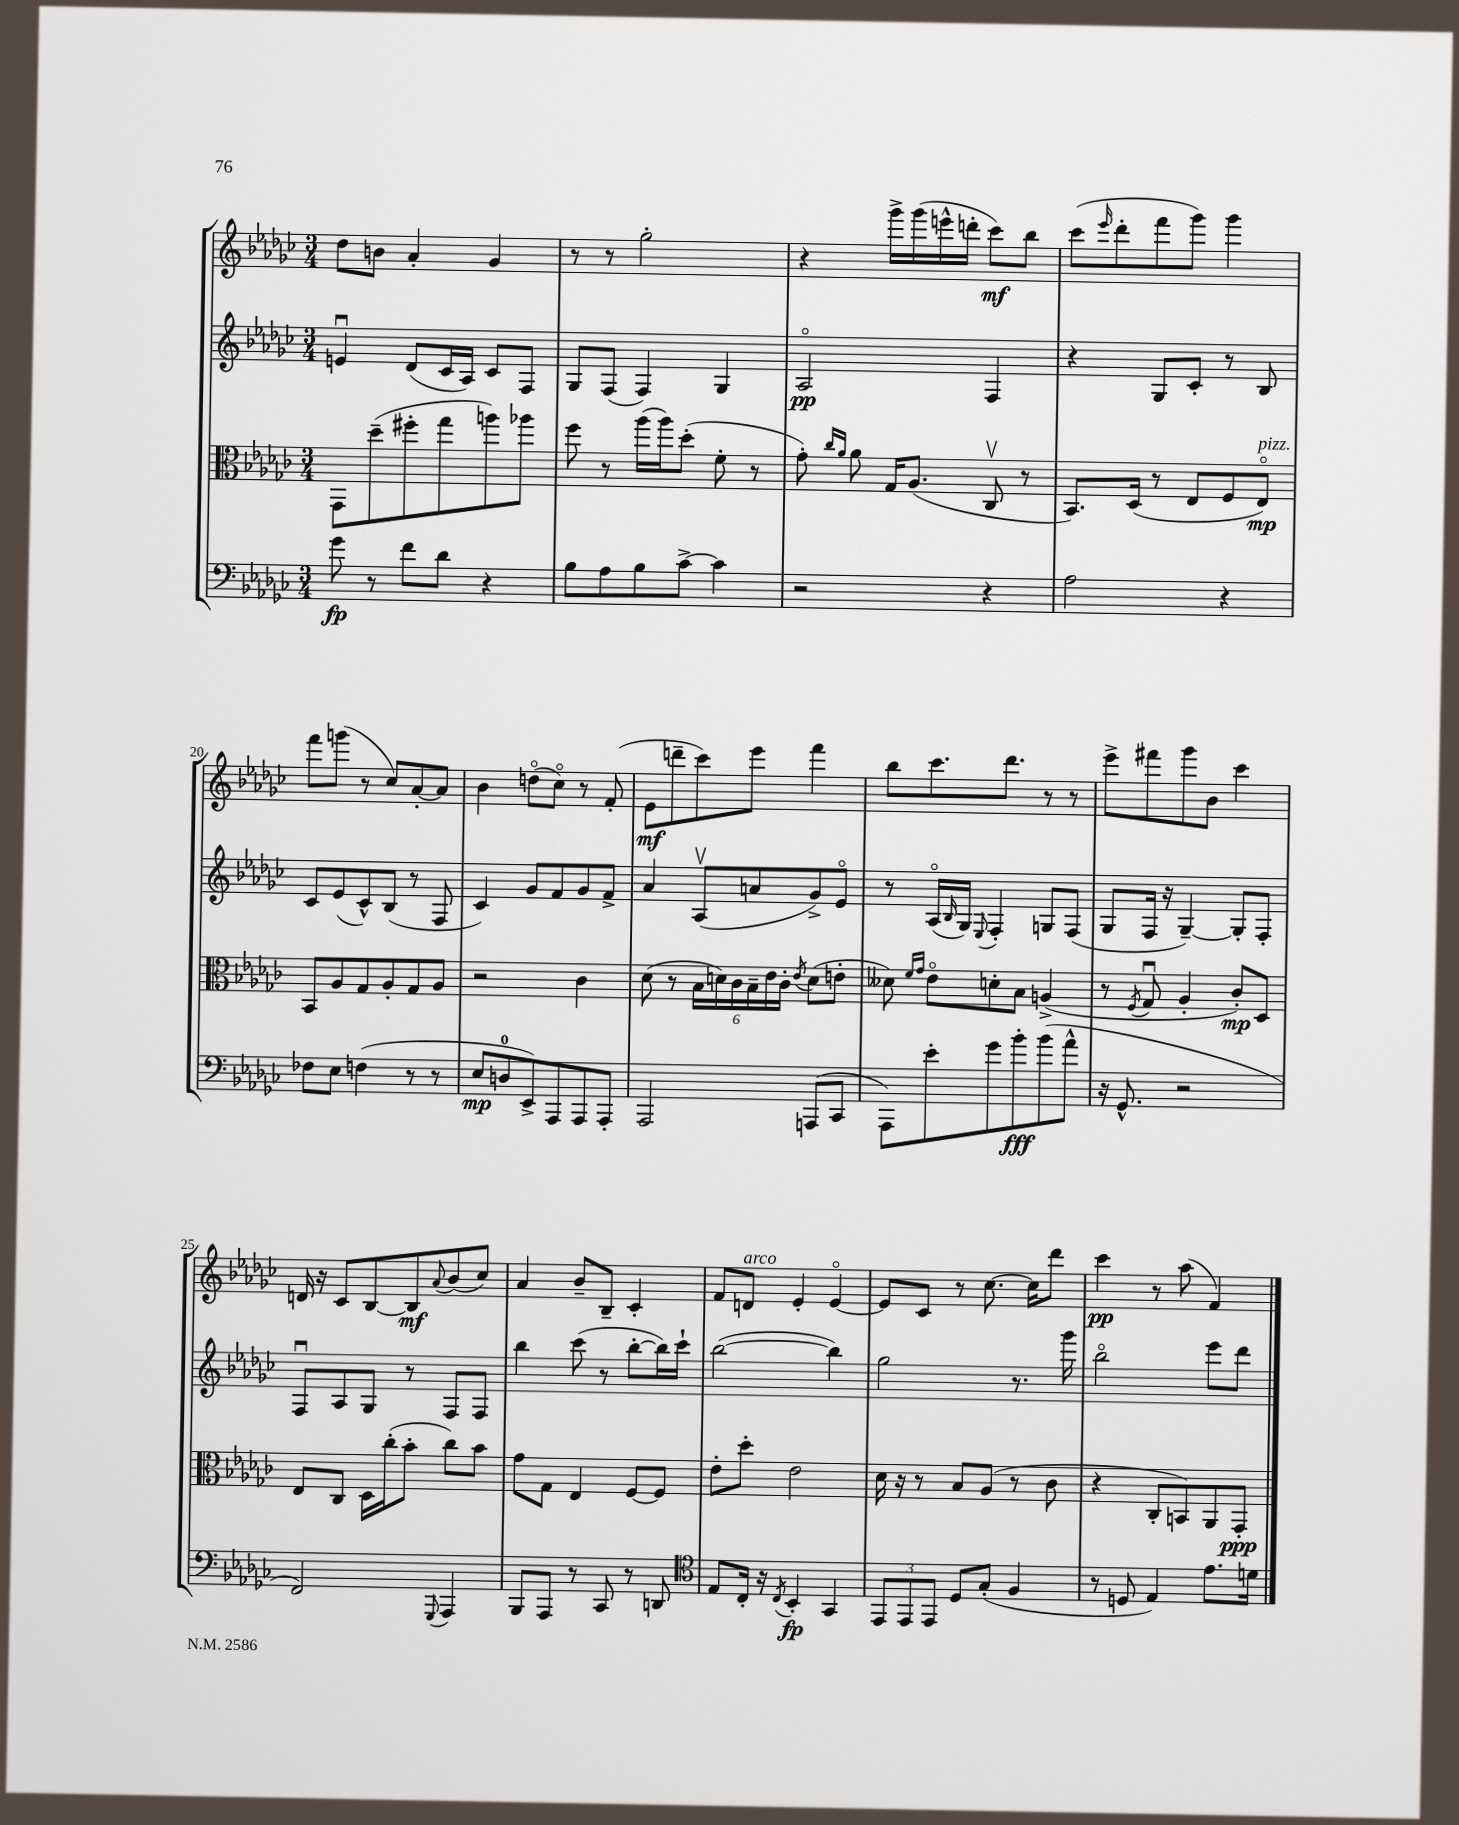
<<
\new StaffGroup <<
\new Staff = "s0" {
    \clef treble \key ges \major \numericTimeSignature \time 3/4
    des''8 b'8 aes'4-. ges'4 |
    r8 r8 ges''2-. |
    r4 ges'''16-> ges'''16( e'''16-^ d'''16-. ces'''8\mf) bes''8 |
    ces'''8( \grace { ees'''16 } des'''8-. f'''8 ges'''8) ges'''4 |
    f'''8 g'''8( r8 ces''8) aes'8~-. aes'8 |
    bes'4 d''8\flageolet( ces''8\flageolet) r8 f'8-.( |
    ees'8\mf d'''8-- ces'''8) ees'''8 f'''4 |
    bes''8 ces'''8. des'''8. r8 r8 |
    ees'''8-> fis'''8 ges'''8 bes'8 ces'''4 |
    d'16 r16 ces'8 bes8~ bes8\mf \appoggiatura { aes'8 } bes'8( ces''8) |
    aes'4 bes'8-- bes8-- ces'4-. |
    f'8 d'8^\markup { \italic "arco" } ees'4-. ees'4~\flageolet |
    ees'8 ces'8 r8 ces''8.~ ces''16 des'''8 |
    ces'''4\pp r8 aes''8( f'4) \bar "|." |
}
\new Staff = "s1" {
    \clef treble \key ges \major \numericTimeSignature \time 3/4
    e'4\downbow des'8( ces'16 aes16) ces'8 f8 |
    ges8 f8( f4) ges4 |
    aes2\flageolet\pp f4 |
    r4 ges8 ces'8-. r8 bes8 |
    ces'8 ees'8( ces'8-^) bes8( r8 f8 |
    ces'4) ges'8 f'8 ges'8 f'8-> |
    aes'4 aes8\upbow( a'8 ges'8->) ees'8\flageolet |
    r8 aes16\flageolet( \grace { bes16 } ges16) \appoggiatura { ees8 } f4-. g8 f8( |
    ges8 f16 r16 ges4~--) ges8-. f8-. |
    f8\downbow aes8 ges8 r8 f8 f8 |
    bes''4 ces'''8( r8 bes''8~-. bes''16) ces'''16-! |
    bes''2~( bes''4) |
    ges''2 r8. ges'''16 |
    bes''2\flageolet ees'''8 des'''8 \bar "|." |
}
\new Staff = "s2" {
    \clef alto \key ges \major \numericTimeSignature \time 3/4
    ges,8 des''8--( fis''8-. ges''8 a''8) aes''8 |
    f''8 r8 aes''16( aes''16) des''8-.( f'8-. r8 |
    ges'8-.) \grace { ces''16 aes'16 } aes'8 ges16 aes8.( ces8\upbow r8 |
    bes,8.) des16( r8 ees8 f8 ees8\flageolet\mp^\markup { \italic "pizz." }) |
    bes,8 aes8 ges8 aes8-. ges8 aes8 |
    r2 ces'4 |
    des'8( r8 \tuplet 6/4 { bes16 d'16) ces'16 bes16-- ees'16 ces'16-. } \acciaccatura { ees'8 } d'8( e'8-. |
    deses'8) \grace { f'16 ges'16 } ees'8\flageolet d'8-. bes8 a4->( |
    r8 \acciaccatura { f8 } ges8\downbow aes4-. ces'8-.\mp) des8 |
    ees8 ces8 des16 ces''16-.( bes'8-. ces''8) bes'8 |
    ges'8 ges8 ees4 f8~ f8 |
    ees'8-. des''8-. ees'2 |
    des'16 r16 r8 bes8 aes8( r8 ces'8 |
    r4 ces8-. b,8) aes,8 ges,8-.\ppp \bar "|." |
}
\new Staff = "s3" {
    \clef bass \key ges \major \numericTimeSignature \time 3/4
    ges'8\fp r8 f'8 des'8 r4 |
    bes8 aes8 bes8 ces'8~-> ces'4 |
    r2 r4 |
    aes2 r4 |
    fes8 ees8 f4( r8 r8 |
    ees8\mp d8-0 ees,8->) aes,,8 aes,,8 aes,,8-. |
    aes,,2 a,,8( ces,8 |
    aes,,8) ees'8-. ges'8 bes'8-.\fff bes'8( aes'8-^ |
    r16 ges,8.-^ r2 |
    f,2) \appoggiatura { ges,,8 } aes,,4 |
    bes,,8 aes,,8 r8 ces,8 r8 d,8 |
    \clef tenor ees8 ces16-. r16 \acciaccatura { ces8 } bes,4-.\fp ges,4 |
    \tuplet 3/2 { ees,8 ees,8 ees,8 } des8 ges8-.( f4 |
    r8 d8 ees4) ees'8. d'16 \bar "|." |
}
>>
>>
\layout { \context { \Score currentBarNumber = #16 \override BarNumber.break-visibility = ##(#f #t #t) barNumberVisibility = #(every-nth-bar-number-visible 5) } }
